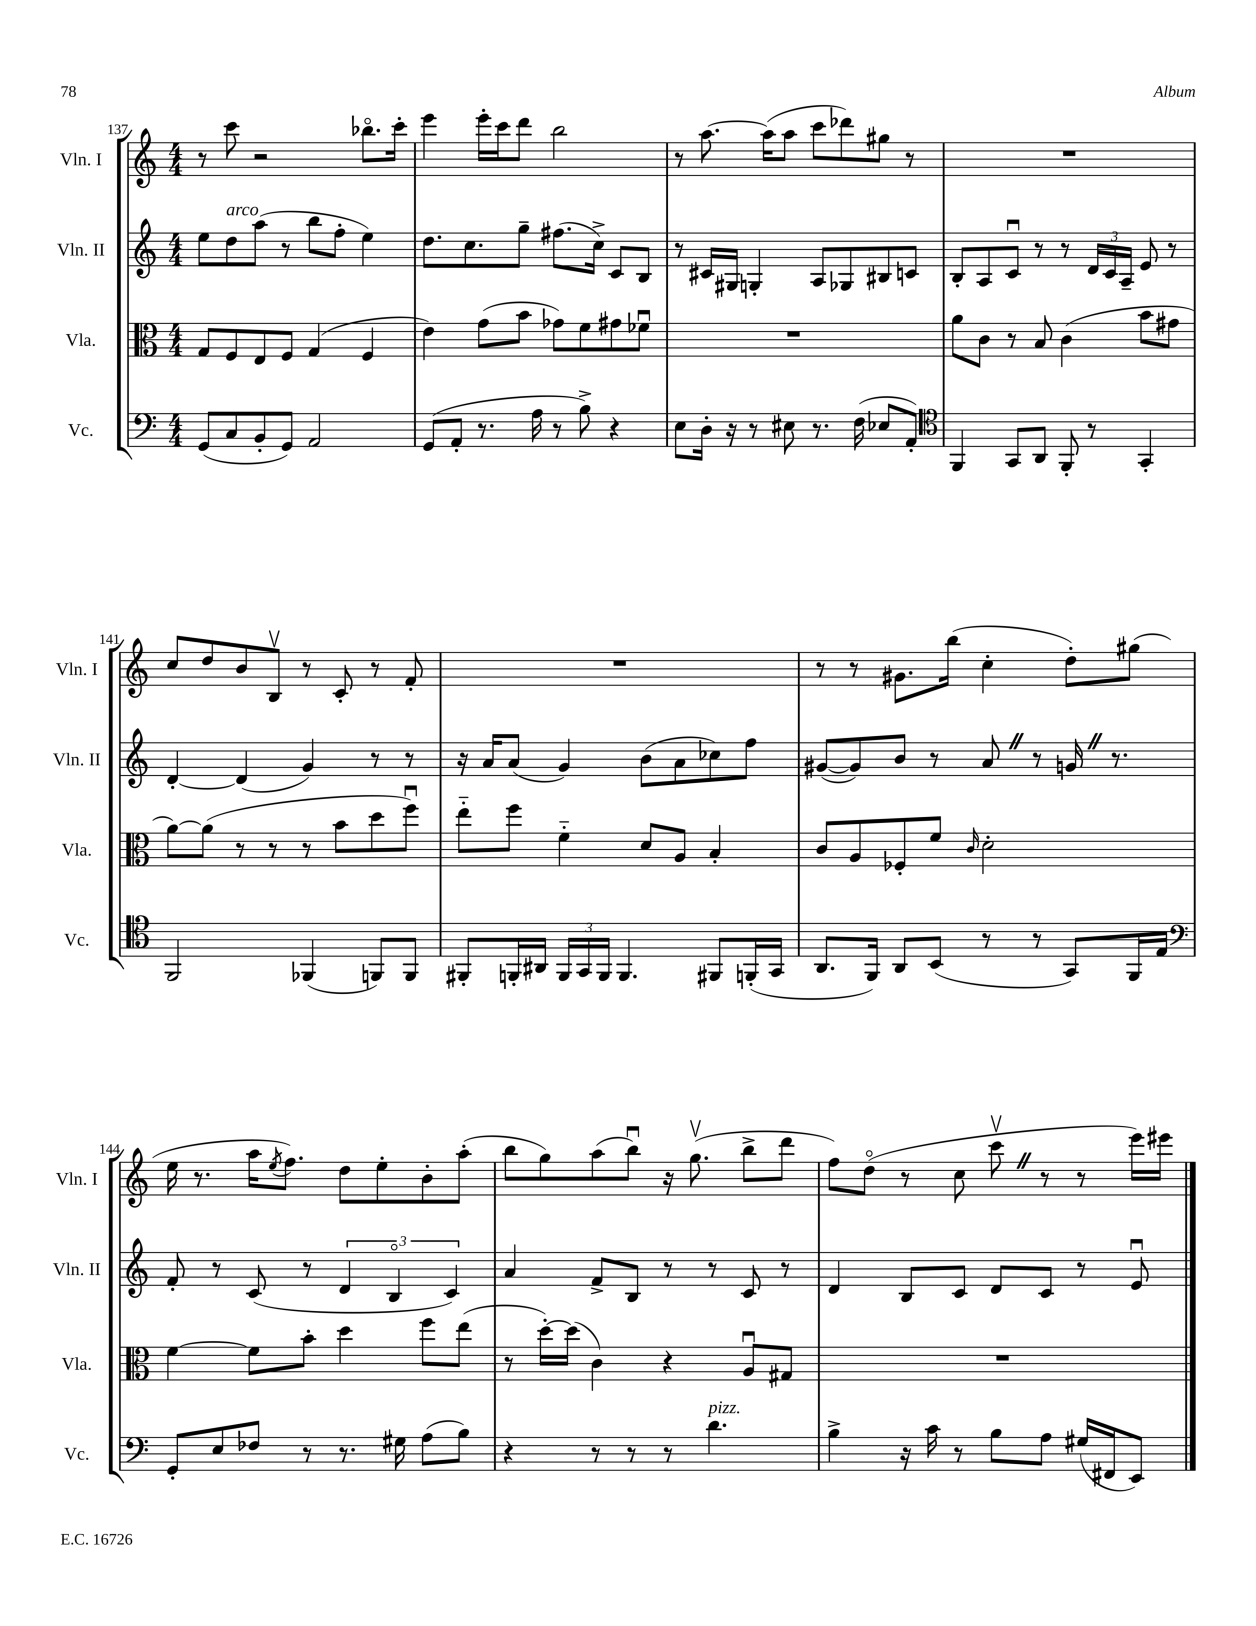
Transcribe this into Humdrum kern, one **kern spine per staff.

**kern	**kern	**kern	**kern
*staff4	*staff3	*staff2	*staff1
*clefF4	*clefC3	*clefG2	*clefG2
*k[]	*k[]	*k[]	*k[]
*M4/4	*M4/4	*M4/4	*M4/4
(8GG/L	8G/L	8ee\L	8r
8C/	8F/	8dd\	8ccc\
8BB'/	8E/	(8aa\J	2r
8GG/J)	8F/J	8r	.
2AA/	(4G/	8bb\L	.
.	.	8ff'\J	.
.	4F/	4ee\)	8.bb-o\L
.	.	.	16ccc'\Jk
=	=	=	=
(8GG/L	4e\)	8.dd\L	4eee\
8AA'/J	.	.	.
.	.	8.cc\	.
8.r	(8g\L	.	16eee'\LL
.	.	.	16ccc\J
.	8b\J	8gg~\J	8ddd\J
16A\	.	.	.
8r	8g-\L)	(8.ff#\L	2bb\
8B^\)	8f\	.	.
.	.	16cc^\Jk)	.
4r	8g#\	8c/L	.
.	8f-u\J	8B/J	.
=	=	=	=
8E\L	1r	8r	8r
16D'\Jk	.	16c#/LL	[8.aa\
16r	.	16G#/JJ	.
8r	.	4G'/	.
.	.	.	(16aa\]LK
8E#\	.	.	8aa\J
8.r	.	8A/L	8ccc\L
.	.	8G-/	8ddd-\)
(16F\	.	.	.
8E-/L	.	8B#/	8gg#\J
8AA'/J)	.	8c/J	8r
=	=	=	=
*clefC4	*	*	*
4FF/	8a\L	8B'/L	1r
.	8c\J	8A/	.
8GG/L	8r	8cu/J	.
8AA/J	8B/	8r	.
8FF'/	(4c\	8r	.
8r	.	24d/LL	.
.	.	24c/	.
.	.	24A~/JJ	.
4GG'/	8b\L	8e/	.
.	8g#\J	8r	.
=	=	=	=
2FF/	[8a\L)	[4d'/	8cc/L
.	(8a\]J	.	8dd/
.	8r	(4d/]	8b/
.	8r	.	8Bv/J
(4FF-/	8r	4g/)	8r
.	8b\L	.	8c'/
8FF/L)	8dd\	8r	8r
8FF/J	8ffu\J)	8r	8f'/
=	=	=	=
8FF#'/L	8ee'~\L	16r	1r
.	.	16a/LK	.
16FF'/L	8ff\J	(8a/J	.
16AA#/JJ	.	.	.
24FF/LL	4f'~\	4g/)	.
24GG/	.	.	.
24FF/JJ	.	.	.
4.FF/	.	.	.
.	8d/L	(8b\L	.
.	8A/J	8a\	.
8FF#/L	4B'/	8cc-\)	.
(16FF'/L	.	8ff\J	.
16GG/JJ	.	.	.
=	=	=	=
8.AA/L	8c/L	([8g#/L	8r
.	8A/	8g#/])	8r
16FF/Jk)	.	.	.
8AA/L	8F-'/	8b/J	8.g#\L
(8BB/J	8f/J	8r	.
.	.	.	(16bb\Jk
.	16qqc/	.	.
8r	2d'\	8a/	4cc'\
8r	.	8r	.
8GG/L)	.	16g/	8dd'\L)
.	.	8.r	.
16FF/L	.	.	(8gg#\J
16E/JJ	.	.	.
=	=	=	=
*clefF4	*	*	*
8GG'/L	[4f\	8f'/	16ee\
.	.	.	8.r
8E/	.	8r	.
8F-/J	8f\]L	(8c/	16aa\LK
.	.	.	8qee/
.	.	.	8.ff\J)
8r	8b'\J	8r	.
8.r	4dd\	6d/	8dd\L
.	.	.	8ee'\
.	.	6Bo/	.
16G#\	.	.	.
(8A\L	8ff\L	.	8b'\
.	.	6c/)	.
8B\J)	(8ee\J	.	(8aa'\J
=	=	=	=
4r	8r	4a/	8bb\L
.	[16dd'\LL)	.	8gg\)
.	(16dd\]JJ	.	.
8r	4c\)	8f^/L	(8aa\
8r	.	8B/J	8bbu\J)
8r	4r	8r	16r
.	.	.	(8.ggv\
4.d\	.	8r	.
.	8Au/L	8c/	8bb^\L
.	8G#/J	8r	8ddd\J
=	=	=	=
4B^\	1r	4d/	8ff\L)
.	.	.	(8ddo\J
16r	.	8B/L	8r
16c\	.	.	.
8r	.	8c/J	8cc\
8B\L	.	8d/L	8cccv\
8A\J	.	8c/J	8r
(16G#/LL	.	8r	8r
16FF#/J	.	.	.
8EE/J)	.	8eu/	16eee\LL)
.	.	.	16eee#\JJ
==	==	==	==
*-	*-	*-	*-
